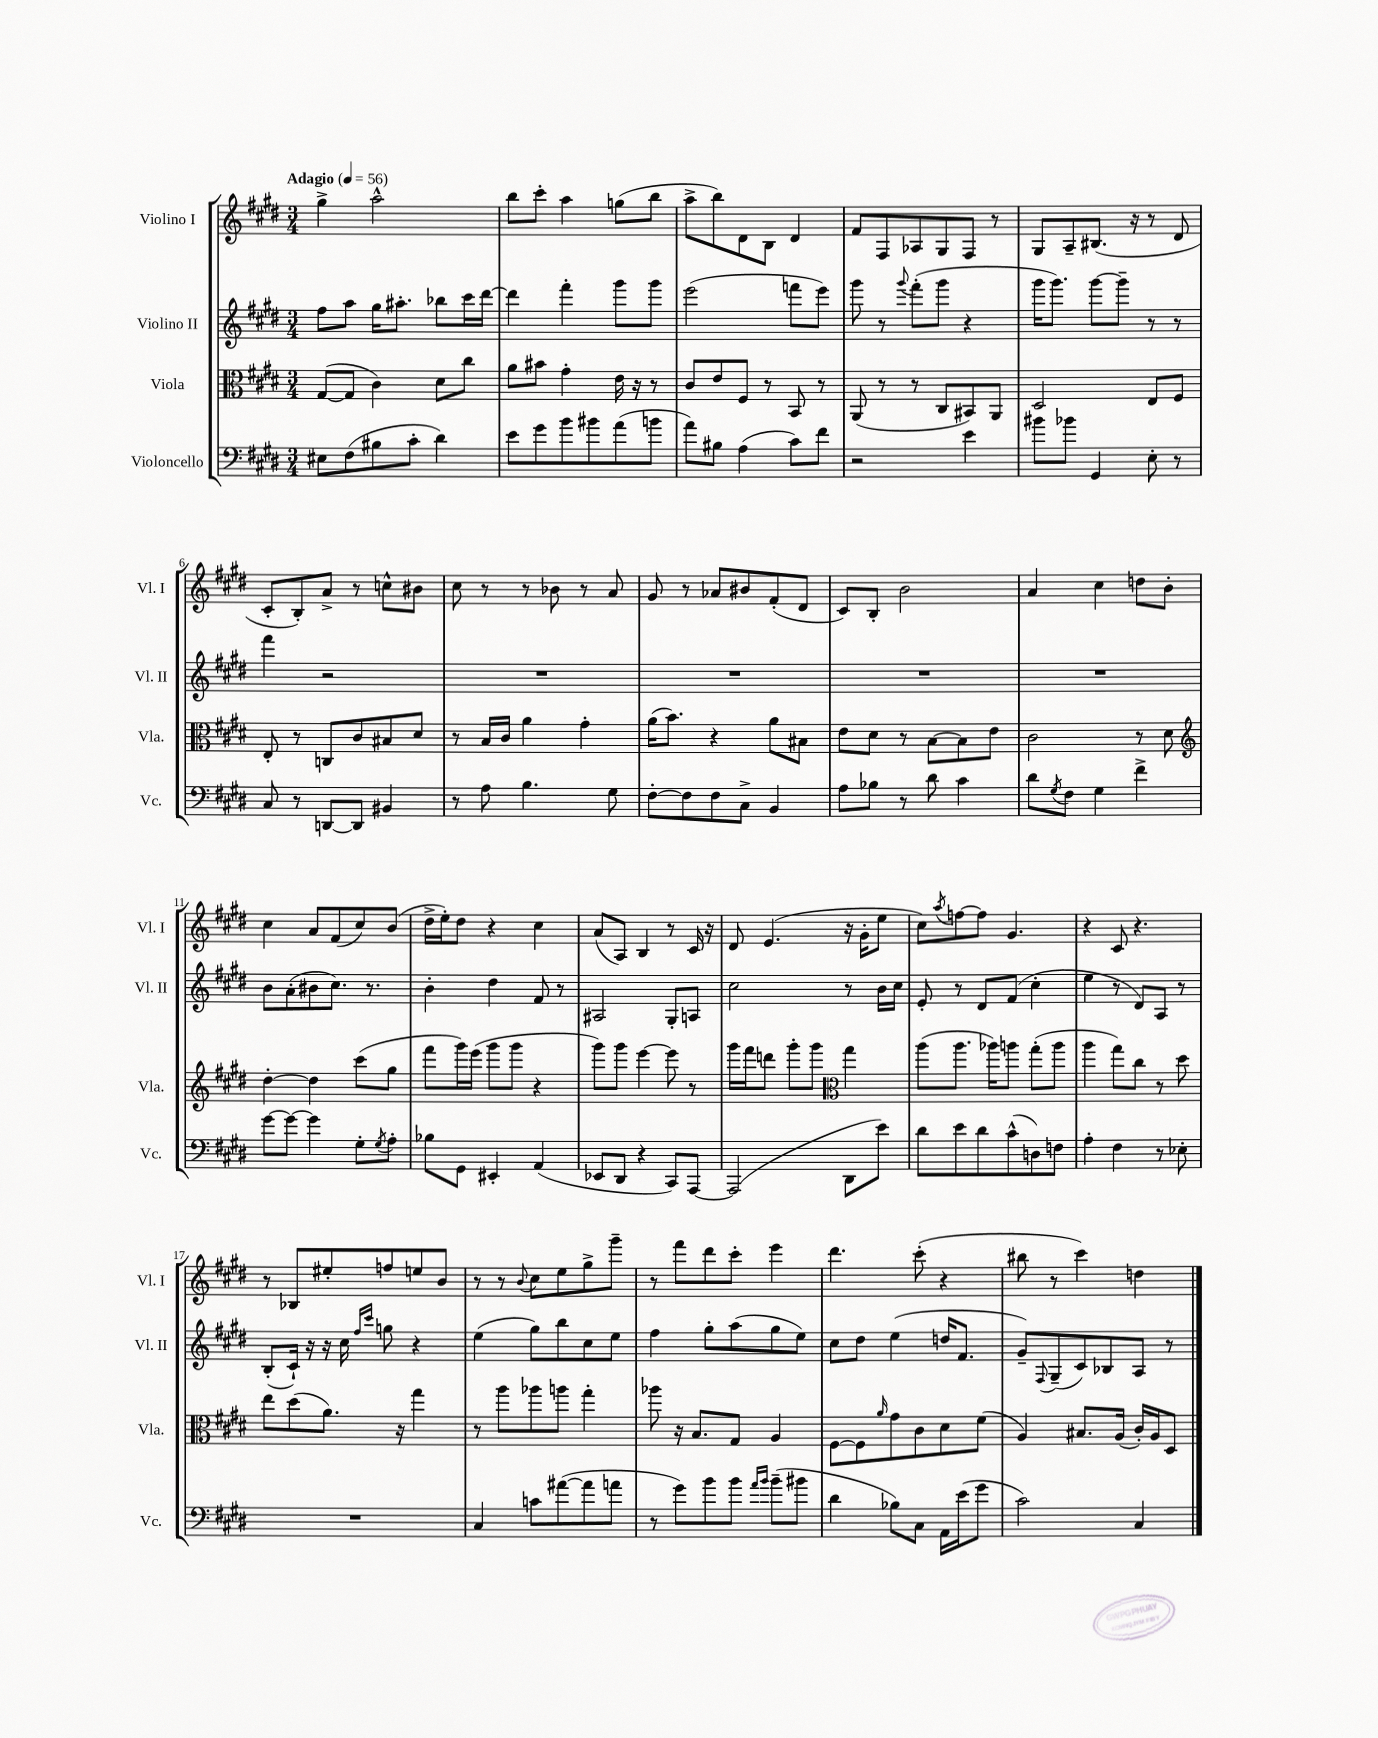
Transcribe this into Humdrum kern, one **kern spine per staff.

**kern	**kern	**kern	**kern
*staff4	*staff3	*staff2	*staff1
*clefF4	*clefC3	*clefG2	*clefG2
*k[f#c#g#d#]	*k[f#c#g#d#]	*k[f#c#g#d#]	*k[f#c#g#d#]
*M3/4	*M3/4	*M3/4	*M3/4
*MM56	*MM56	*MM56	*MM56
8E#	([8G#	8ff#	4gg#^
(8F#	8G#]	8aa	.
8B#	4c#)	16gg#	2aa^^
.	.	8.aa#'	.
8c#'	.	.	.
4d#)	8d#	8bb-	.
.	8cc#	16ccc#	.
.	.	[16ddd#	.
=	=	=	=
8e	8a	4ddd#]	8bb
8g#	8b#	.	8ccc#'
8b	4g#'	4fff#'	4aa
8b#	.	.	.
(8a	16e	8ggg#	(8gg
.	16r	.	.
8b	8r	8ggg#	8bb
=	=	=	=
8a)	8c#	(2eee	8aa^
8B#	8e	.	8bb)
(4A	8F#	.	8d#
.	8r	.	8B
8c#)	8BB	8fff	4d#
8f#	8r	8eee)	.
=	=	=	=
2r	(8AA	8ggg#	8f#
.	8r	8r	8F#
.	.	8qqggg#	.
.	8r	(8fff#'	8A-
.	8C#	8ggg#	8G#
4e	8BB#)	4r	8F#
.	8AA	.	8r
=	=	=	=
8b#	2D#	16ggg#	8G#
.	.	8.ggg#)	.
8b-	.	.	8A~
4GG#	.	[8ggg#	(8.B#
.	.	8ggg#~]	.
.	.	.	16r
8E'	8E	8r	8r
8r	8F#	8r	8d#
=	=	=	=
8C#	8E'	4fff#	8c#'
8r	8r	.	8B')
[8DD	8C	2r	8a^
8DD]	8c#	.	8r
4BB#	8B#	.	8cc^^
.	8d#	.	8b#
=	=	=	=
8r	8r	2.r	8cc#
8A	16B	.	8r
.	16c#	.	.
4.B	4a	.	8r
.	.	.	8b-
.	4g#'	.	8r
8G#	.	.	8a
=	=	=	=
[8F#'	(16a	2.r	8g#
.	8.b)	.	.
8F#]	.	.	8r
8F#	4r	.	8a-
8C#^	.	.	8b#
4BB	8a	.	(8f#'
.	8B#	.	8d#
=	=	=	=
8A	8e	2.r	8c#)
8B-	8d#	.	8B'
8r	8r	.	2b
8d#	[8B	.	.
4c#	8B]	.	.
.	8e	.	.
=	=	=	=
8d#	2c#	2.r	4a
8qG#	.	.	.
8F#	.	.	.
4G#	.	.	4cc#
4f#^	8r	.	8dd
.	8d#	.	8b'
=	=	=	=
*	*clefG2	*	*
[8g#	[4dd#'	8b	4cc#
8g#_	.	(8a'	.
4g#]	4dd#]	8b#	8a
.	.	8.cc#)	(8f#
8G#'	(8ccc#	.	8cc#)
.	.	8.r	.
8qG#	.	.	.
8A'	8gg#	.	(8b
=	=	=	=
8B-	8fff#	4b'	16dd#^
.	.	.	16ee')
8GG#	16ggg#)	.	8dd#
.	(16eee	.	.
4EE#'	8ggg#	4dd#	4r
.	8ggg#	.	.
(4AA	4r	8f#	4cc#
.	.	8r	.
=	=	=	=
8EE-	8ggg#)	2A#	(8a
8DD#	8ggg#	.	8A)
4r	[4eee	.	4B
8CC#)	8eee]	8G#'	8r
[8AAA	8r	8A	16c#
.	.	.	16r
=	=	=	=
(2AAA]	16ggg#	2cc#	8d#
.	16fff#	.	.
.	8ddd	.	(4.e
.	8ggg#'	.	.
.	8ggg#	.	.
*	*clefC3	*	*
8DD#	4gg#	8r	16r
.	.	.	16g#'
8e)	.	16b	8ee
.	.	16cc#	.
=	=	=	=
8d#	(8aa	8e'	8cc#)
.	.	.	8qaa
8e	8.aa	8r	[8ff
8d#	.	8d#	8ff]
.	16aa-)	.	.
(8c#^^	8aa	(8f#	4.g#
8D)	(8gg#'	4cc#'	.
8F	8aa	.	.
=	=	=	=
4A'	4aa	4ee	4r
4F#	8gg#)	8r	8c#
.	8cc#	8d#)	4.r
8r	8r	8A	.
8E-'	8dd#	8r	.
=	=	=	=
2.r	8ee	(8B'	8r
.	(8dd#	16c#`)	8B-
.	.	16r	.
.	8.a)	16r	8ee#'
.	.	16cc#	.
.	.	16qqff#	.
.	.	16qqccc#	.
.	.	8gg	8ff
.	16r	.	.
.	4gg#	4r	8ee
.	.	.	8b
=	=	=	=
4C#	8r	(4ee	8r
.	8aa	.	8r
.	.	.	8qqb
8c	8aa-	8gg#)	8cc#
([8a#	8aa	8bb	8ee
8a#]	4gg#'	8cc#	8gg#^
8a	.	8ee	8ggg#~
=	=	=	=
8r	8aa-	4ff#	8r
8g#)	16r	.	8fff#
.	8.B	.	.
8b	.	8gg#'	8ddd#
8b	8G#	(8aa	8ccc#'
16qqa	.	.	.
16qqb	.	.	.
(8b~	4A	8gg#	4eee
8b#	.	8ee)	.
=	=	=	=
4d#	[8F#	8cc#	4.ddd#
.	8F#]	8dd#	.
.	16qqa	.	.
8B-)	8g#	(4ee	.
8C#	8c#	.	(8ccc#'
16AA	8d#	16dd	4r
(16e	.	8.f#	.
8g#	(8f#	.	.
=	=	=	=
2c#)	4A)	8g#~)	8bb#
.	.	8qqF#	.
.	.	(8G#~	8r
.	8.B#	8c#)	4ccc#)
.	.	8B-	.
.	(16A	.	.
4C#	16c#')	8A	4dd
.	16A	.	.
.	8D#	8r	.
==	==	==	==
*-	*-	*-	*-
